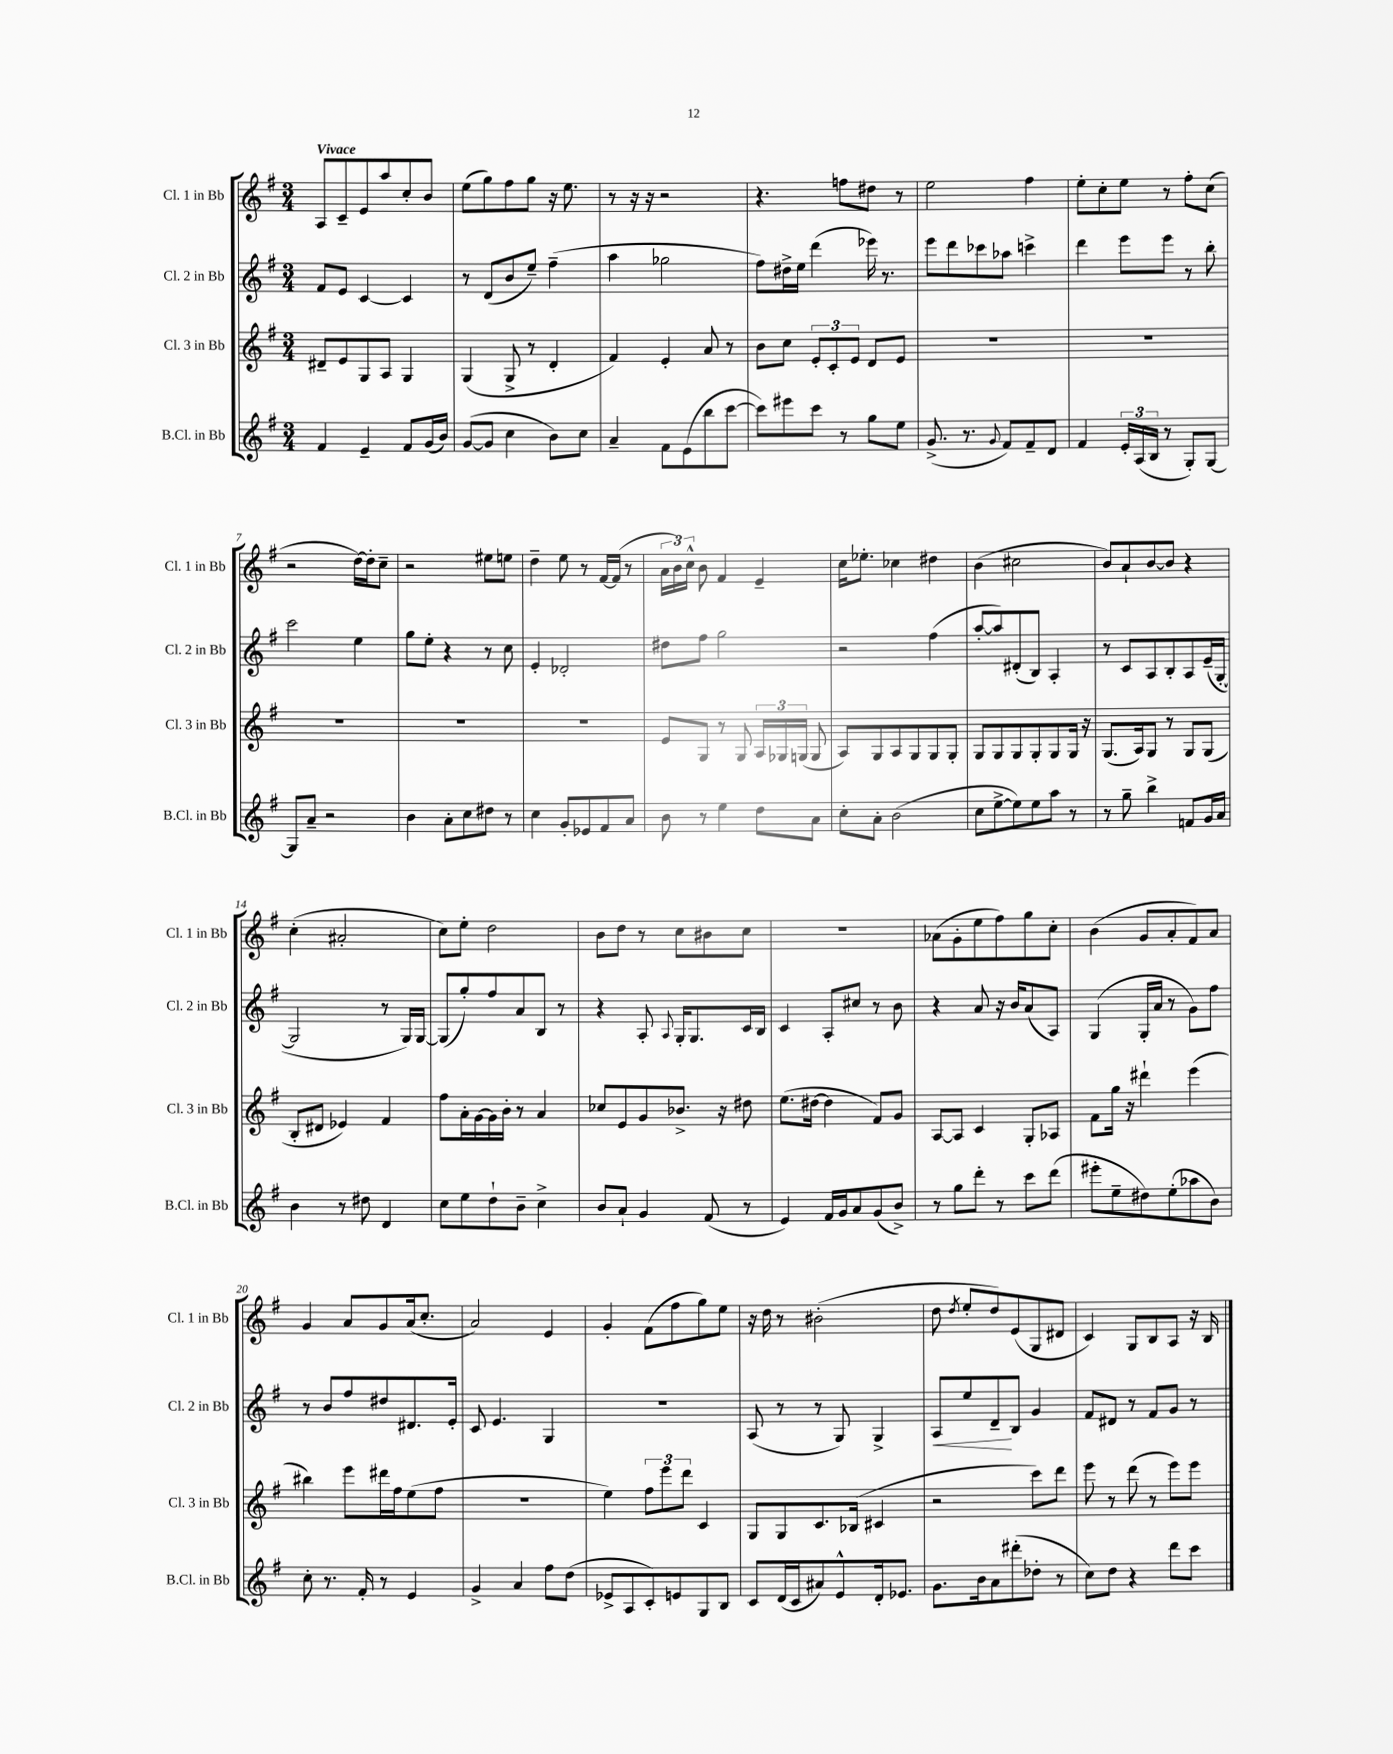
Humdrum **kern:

**kern	**kern	**kern	**dynam	**kern
*part4	*part3	*part2	*part2	*part1
*staff4	*staff3	*staff2	*staff2	*staff1
*I"B.Cl. in Bb	*I"Cl. 3 in Bb	*I"Cl. 2 in Bb	*	*I"Cl. 1 in Bb
*I'B.Cl. in Bb	*I'Cl. 3 in Bb	*I'Cl. 2 in Bb	*	*I'Cl. 1 in Bb
*clefG2	*clefG2	*clefG2	*	*clefG2
*k[f#]	*k[f#]	*k[f#]	*	*k[f#]
*M3/4	*M3/4	*M3/4	*	*M3/4
=1	=1	=1	=1	=1
!	!	!	!	!LO:TX:a:B:t=Vivace
4f#/	8d#X~/L	8f#/L	.	8A/L
.	8e/	8e/J	.	8c~/
4e~/	8G/	[4c/	.	8e/
.	8A/J	.	.	8aa/
8f#/L	4G/	4c/]	.	8cc'/
(16g/L	.	.	.	8b/J
16b/JJ)	.	.	.	.
=2	=2	=2	=2	=2
([8g/L	(4G/	8r	.	(8ee\L
8g/J]	.	(8d/L	.	8gg\)
4cc\	8G^/	8b/	.	8ff#\
.	8r	8ee~/J)	.	8gg\J
8b\L)	4d'/	(4ff#~\	.	16r
.	.	.	.	8.ee\
8cc\J	.	.	.	.
=3	=3	=3	=3	=3
4a~/	4f#/)	4aa\	.	8r
.	.	.	.	16r
.	.	.	.	16r
8f#\L	4e'/	2gg-X\	.	2r
(8e\	.	.	.	.
8bb\	8a/	.	.	.
[8ccc\J	8r	.	.	.
=4	=4	=4	=4	=4
8ccc\L])	8b\L	8ff#\L)	.	4.r
8eee#X\	8cc\J	16dd#X^\L	.	.
.	.	16ee\JJ	.	.
8ccc\J	12e'/L	(4ddd\	.	.
.	12c'/	.	.	.
8r	.	.	.	8ffn\L
.	12e/J	.	.	.
8gg\L	8d/L	16eee-X\)	.	8dd#X\J
.	.	8.r	.	.
8ee\J	8e/J	.	.	8r
=5	=5	=5	=5	=5
(8.g^/	2.r	8eee\L	.	2ee\
.	.	8ddd\	.	.
8.r	.	.	.	.
.	.	8ccc-X\	.	.
8qqg/	.	.	.	.
8f#/L)	.	8aa-X\J	.	.
8f#~/	.	4cccn^\	.	4ff#\
8d/J	.	.	.	.
=6	=6	=6	=6	=6
4f#/	2.r	4ddd\	.	8ee'\L
.	.	.	.	8cc'\
24e'/LL	.	8eee\L	.	8ee\J
(24A/	.	.	.	.
24B/JJ	.	.	.	.
8r	.	8eee\J	.	8r
8G'/L)	.	8r	.	8ff#'\L
[8G/J	.	8bb'\	.	(8cc\J
!!LO:LB:g=z
=7	=7	=7	=7	=7
8G/L]	2.r	2ccc\	.	2r
8a~/J	.	.	.	.
2r	.	.	.	.
.	.	4ee\	.	[16dd\LL)
.	.	.	.	16dd'\J]
.	.	.	.	8cc~\J
=8	=8	=8	=8	=8
4b\	2.r	8gg\L	.	2r
.	.	8ee'\J	.	.
8a'\L	.	4r	.	.
8cc\	.	.	.	.
8dd#X\J	.	8r	.	8ee#X\L
8r	.	8cc\	.	8een\J
=9	=9	=9	=9	=9
4cc\	2.r	4e'/	.	4dd~\
8g'/L	.	2d-X'/	.	8ee\
8e-X/	.	.	.	8r
8f#/	.	.	.	[16f#/LL
.	.	.	.	(16f#/JJ]
8a/J	.	.	.	8r
=10	=10	=10	=10	=10
8b\	8e/L	8dd#X\L	.	24a\LL
.	.	.	.	24b\)
.	.	.	.	24cc^^\JJ
8r	8G/J	8ff#\J	.	8b\
4ee\	8r	2gg\	.	4f#/
.	8G/	.	.	.
8dd\L	24A/LL	.	.	4e~/
.	24G-X/	.	.	.
.	(24Gn/JJ	.	.	.
8a\J	8G/	.	.	.
=11	=11	=11	=11	=11
8cc'\L	8A/L)	2r	.	16cc\KL
.	.	.	.	8.ee-X'\J
8a'\J	8G/	.	.	.
(2b\	8A/	.	.	4cc-X\
.	8G/	.	.	.
.	8G/	(4ff#\	.	4dd#X\
.	8G'/J	.	.	.
=12	=12	=12	=12	=12
8cc\L	8G/L	[8aa'/L	.	(4b\
[8ee^\	8G/	8aa/])	.	.
8ee\])	8G/	(8d#X'/	.	2cc#X\
8ee\	8G'/	8B/J)	.	.
8aa\J	8G/	4A'/	.	.
8r	16G/Jk	.	.	.
.	16r	.	.	.
=13	=13	=13	=13	=13
8r	(8.G/L	8r	.	8b/L)
8gg~\	.	8c/L	.	8a`/
.	16A/k)	.	.	.
4bb^\	8G/J	8A/	.	[8b/
.	8r	8B'/	.	8b/J]
8fn/L	8G/L	8A/	.	4r
16g/L	(8G/J	(16e~/L	.	.
16a/JJ	.	[16G'/JJ	.	.
!!LO:LB:g=z
=14	=14	=14	=14	=14
4b\	8B'/L	2G/]	.	(4cc'\
.	8d#X/J	.	.	.
8r	4e-X/)	.	.	2a#X'/
8dd#X\	.	.	.	.
4d/	4f#/	8r	.	.
.	.	16G/LL)	.	.
.	.	[16G/JJ	.	.
=15	=15	=15	=15	=15
8cc\L	8ff#\L	(8G/L]	.	8cc\L)
8ee\	16a'\L	8gg'/)	.	8ee'\J
.	[16g\	.	.	.
8dd`\	16g\]	8ff#/	.	2dd\
.	16b'\JJ	.	.	.
8b~\J	8r	8a/	.	.
4cc^\	4a/	8B/J	.	.
.	.	8r	.	.
=16	=16	=16	=16	=16
8b/L	8cc-X/L	4r	.	8b\L
8a`/J	8e/	.	.	8dd\J
4g/	8g/	8A'/	.	8r
.	.	8qqA/	.	.
.	8.b-X^/J	16G'/KL	.	8cc\L
.	.	8.G/	.	.
(8f#/	.	.	.	8b#X\
.	16r	.	.	.
8r	8dd#X\	16c/L	.	8cc\J
.	.	16B/JJ	.	.
=17	=17	=17	=17	=17
4e/)	(8.ee\L	4c/	.	2.r
.	[16dd#X\Jk	.	.	.
16f#/LL	4dd#\]	8A'/L	.	.
16g/J	.	.	.	.
8a/	.	8cc#X/J	.	.
(8g/	8f#/L)	8r	.	.
8b^/J)	8g/J	8b\	.	.
=18	=18	=18	=18	=18
8r	[8A/L	4r	.	(8a-X\L
8gg\L	8A/J]	.	.	8g'\
8ddd'\J	4c/	8a/	.	8ee\
8r	.	16r	.	8ff#\)
.	.	16b/KL	.	.
8ccc\L	8G'/L	(8a/	.	8gg\
(8ddd\J	8A-X/J	8A/J)	.	8cc'\J
=19	=19	=19	=19	=19
8eee#X'\L	8f#\L	(4G/	.	(4b\
8ee~\	16gg\Jk	.	.	.
.	16r	.	.	.
8dd#X\)	4ddd#X`\	16G'/LL	.	8g/L
.	.	16a/JJ	.	.
(8ee'\	.	8r	.	8a'/
8aa-X\	(4eee\	8g\L)	.	8f#/)
8b\J)	.	8ff#\J	.	8a/J
!!LO:LB:g=z
=20	=20	=20	=20	=20
8cc'\	4bb#X\)	8r	.	4g/
8.r	.	8b/L	.	.
.	8eee\L	8ff#/	.	8a/L
16f#'/	.	.	.	.
8r	16ddd#X\L	8dd#X/	.	8g/
.	16ff#\J	.	.	.
4e/	(8ee\	8.d#X/	.	(16a/k
.	.	.	.	8.cc'/J
.	8ff#\J	.	.	.
.	.	16e'/Jk	.	.
=21	=21	=21	=21	=21
4g^/	2.r	8c/	.	2a/)
.	.	4.e/	.	.
4a/	.	.	.	.
8ff#\L	.	4G/	.	4e/
(8dd\J	.	.	.	.
=22	=22	=22	=22	=22
8e-X^/L	4ee\)	2.r	.	4g'/
8A/	.	.	.	.
8c'/)	12ff#\L	.	.	(8f#\L
.	12eee\	.	.	.
8en/	.	.	.	8ff#\
.	12ddd\J	.	.	.
8G/	4c/	.	.	8gg\)
8B/J	.	.	.	8ee\J
=23	=23	=23	=23	=23
8c/L	8G/L	(8A/	.	16r
.	.	.	.	16dd\
(16d/L	8G/	8r	.	8r
16c/J	.	.	.	.
8a#X/)	8.c/	8r	.	(2b#X'\
8e^^/	.	8G/)	.	.
.	(16B-X/Jk	.	.	.
16d'/k	4c#X/	4G^/	.	.
8.e-X/J	.	.	.	.
=24	=24	=24	=24	=24
!	!	!	!LO:HP:b	!
8.g\L	2r	8A/L	<	8dd\
.	.	.	.	8qdd/
.	.	8ee/	.	8ee'/L
16b\k	.	.	.	.
8a\	.	8d~/	.	8dd/)
(8ddd#X'\	.	8B/J	[	(8e/
8dd-X'\J	8ccc\L)	4g/	.	8G/
8r	8ddd\J	.	.	8d#X/J
=25	=25	=25	=25	=25
8cc\L)	8eee\	8f#/L	.	4c/)
8dd\J	8r	8d#X/J	.	.
4r	(8ddd\	8r	.	8G/L
.	8r	8f#/L	.	8B/
8ddd\L	8eee\L)	8g/J	.	8A/J
8ccc\J	8eee\J	8r	.	16r
.	.	.	.	16B/
==	==	==	==	==
*-	*-	*-	*-	*-
